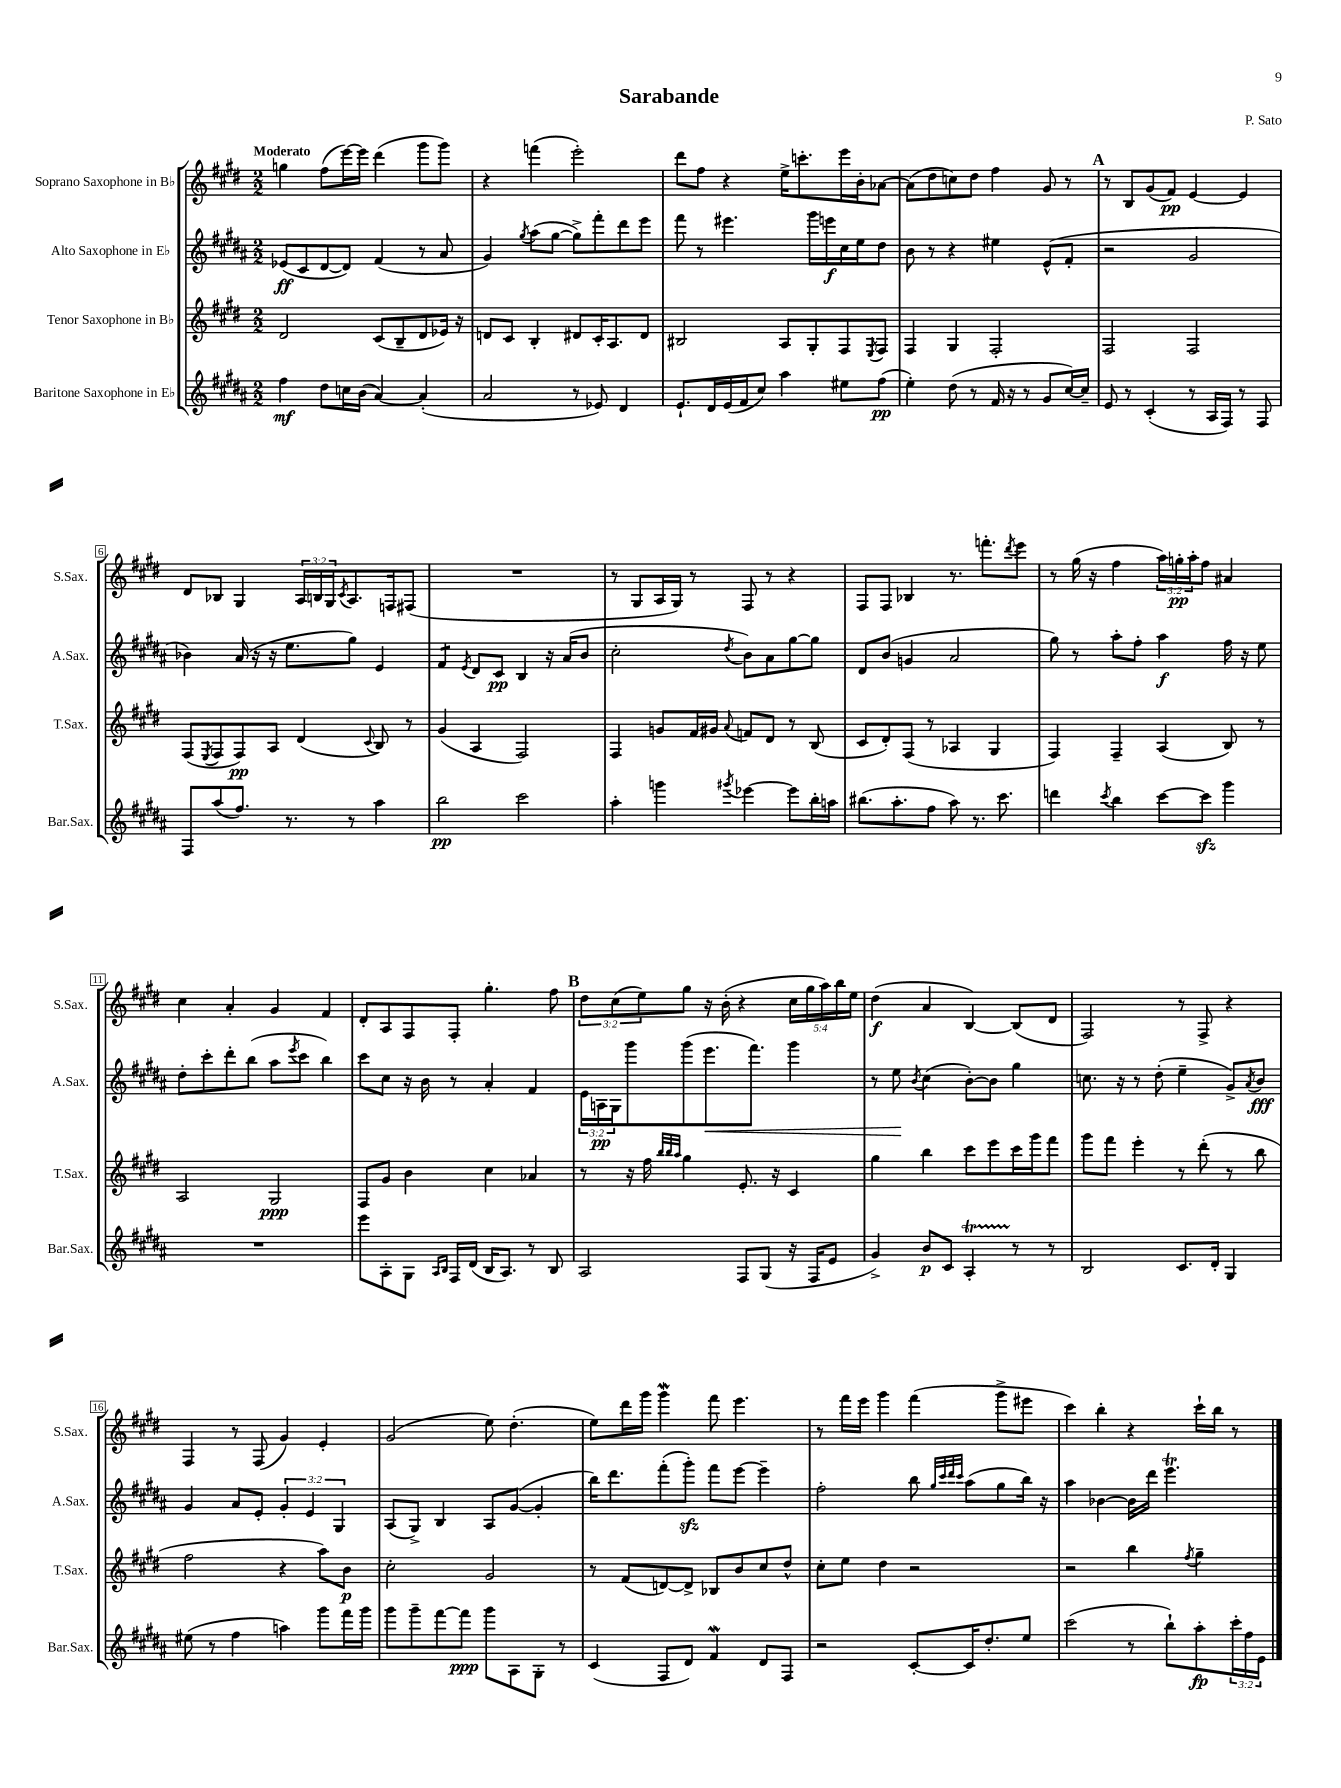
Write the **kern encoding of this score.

**kern	**kern	**kern	**kern
*staff4	*staff3	*staff2	*staff1
*clefG2	*clefG2	*clefG2	*clefG2
*k[f#c#g#d#a#]	*k[f#c#g#d#]	*k[f#c#g#d#a#]	*k[f#c#g#d#]
*M2/2	*M2/2	*M2/2	*M2/2
4ff#	2d#	(8e-	4gg
.	.	8c#	.
8dd#	.	[8d#	(8ff#
16cc	.	8d#])	[16eee)
(16b	.	.	16eee]
[4a#)	(8c#	(4f#	(4ddd#
.	8B~	.	.
(4a#']	8d#	8r	8ggg#
.	16e-)	8a#	8ggg#)
.	16r	.	.
=	=	=	=
2a#	8d	4g#)	4r
.	8c#	.	.
.	.	8qgg#	.
.	4B'	(8aa#	(4fff
.	.	[8gg#	.
8r	8d#	8gg#^])	2eee')
8e-)	16c#'	8fff#'	.
.	8.A	.	.
4d#	.	8ddd#	.
.	8d#	8eee	.
=	=	=	=
8.e`	2B#	8fff#	8ddd#
.	.	8r	8ff#
16d#	.	.	.
(16e	.	4.eee#	4r
16f#	.	.	.
8cc#)	.	.	.
4aa#	8A	.	16ee^
.	.	.	8.ccc'
.	8G#'	16ggg#	.
.	.	16eee	.
8ee#	8F#	16cc#	16eee
.	.	16ee	16b'
.	8qE	.	.
(8ff#	8F#	8dd#	[8a-
=	=	=	=
4ee')	4F#	8b	(8a-]
.	.	8r	8dd#
(8dd#	4G#	4r	8cc)
8r	.	.	8dd#
16f#	2F#'	4ee#	4ff#
16r	.	.	.
8r	.	.	.
8g#	.	(8e^^	8g#
[16cc#)	.	8f#'	8r
16cc#~]	.	.	.
=	=	=	=
8e	2F#	2r	8r
8r	.	.	8B
(4c#'	.	.	(8g#
.	.	.	8f#)
8r	2F#	2g#	[4e
16A#	.	.	.
16F#)	.	.	.
8r	.	.	4e]
8F#	.	.	.
=	=	=	=
8F#	(8F#	4b-)	8d#
.	8qE	.	.
(8aa#	8F#	.	8B-
8.ff#)	8F#)	(16a#	4G#
.	.	16r	.
.	8A	16r	.
8.r	.	8.ee	.
.	(4d#	.	24A
.	.	.	24B
.	.	.	24G#
.	.	.	8qc#
8r	.	8gg#)	8.A
.	8qqc#	.	.
4aa#	8B)	4e	.
.	.	.	16F
.	8r	.	(8F#
=	=	=	=
2bb	(4g#	4f#	1r
.	.	8qe	.
.	4A	8d#	.
.	.	8c#	.
2ccc#	2F#)	4B	.
.	.	16r	.
.	.	(16a#	.
.	.	8b	.
=	=	=	=
4aa#'	4F#	2cc#'	8r
.	.	.	8G#
4ggg	8g	.	16A
.	.	.	16G#)
.	16f#	.	8r
.	16g#	.	.
8qggg#	8qqa	8qdd#	.
[4eee-	8f	8b)	8F#
.	8d#	8a#	8r
8eee-]	8r	[8gg#	4r
16bb'	(8B	8gg#]	.
16aa	.	.	.
=	=	=	=
(8.bb#	8c#	8d#	8F#
.	8d#')	(8b	8F#
8.aa#'	.	.	.
.	(8F#	4g	4B-
8ff#	8r	.	.
8aa#)	4A-	2a#	8.r
8.r	.	.	.
.	.	.	8.fff'
.	4G#	.	.
8.ccc#	.	.	.
.	.	.	8qddd#
.	.	.	8eee
=	=	=	=
4ddd	4F#)	8gg#)	8r
.	.	8r	(16gg#
.	.	.	16r
8qccc#	.	.	.
4bb	4F#~	8aa#'	4ff#
.	.	8ff#'	.
[8ccc#	(4A	4aa#	24aa)
.	.	.	24gg'
.	.	.	24aa'
8ccc#]	.	.	8ff#
4ggg#	8B)	16ff#	4a#
.	.	16r	.
.	8r	8ee	.
=	=	=	=
1r	2A	8dd#'	4cc#
.	.	8ccc#'	.
.	.	8ddd#'	4a'
.	.	(8bb	.
.	2G#	8aa#	4g#
.	.	8qeee	.
.	.	8ccc#	.
.	.	4bb)	4f#
=	=	=	=
8eee	8F#	8ccc#	8d#'
8A#'	8g#	8cc#	8A
8G#	4b	16r	8F#
.	.	16b	.
16qqA#	.	.	.
16qqB	.	.	.
16F#	.	8r	8F#'
(16d#	.	.	.
16B	4cc#	4a#'	4.gg#'
8.A#)	.	.	.
8r	4a-	4f#	.
8B	.	.	8ff#
=	=	=	=
2A#	8r	24e	12dd#
.	.	24A	.
.	.	24G#	(12cc#
.	16r	8ggg#	.
.	.	.	12ee)
.	16ff#	.	.
.	32qqbb	.	.
.	32qqbb	.	.
.	32qqaa	.	.
.	4gg#	(8ggg#	8gg#
.	.	8.eee	16r
.	.	.	(16b'
8F#	8.e'	.	4r
.	.	8.fff#)	.
(8G#	.	.	.
.	16r	.	.
16r	4c#	4ggg#	20cc#
.	.	.	20gg#
16F#	.	.	.
.	.	.	20aa)
8e	.	.	.
.	.	.	20bb
.	.	.	20ee
=	=	=	=
4g#^)	4gg#	8r	(4dd#
.	.	8ee	.
.	.	8qb	.
8b	4bb	(4cc#	4a
8c#	.	.	.
4A#'	8ccc#	[8b')	[4B)
.	8eee	8b]	.
8r	16ccc#	4gg#	(8B]
.	16ggg#	.	.
8r	8fff#	.	8d#
=	=	=	=
2B	8ggg#	8.cc	2F#)
.	8fff#	.	.
.	.	16r	.
.	4eee'	8r	.
.	.	(8dd#'	.
8.c#	8r	4ee~	8r
.	(8ddd#'	.	8F#^
16d#'	.	.	.
4G#	8r	8g#^)	4r
.	.	8qa#	.
.	8bb	8b	.
=	=	=	=
(8ee#	2ff#	4g#	4F#
8r	.	.	.
4ff#	.	8a#	8r
.	.	8e'	(8F#
4aa)	4r	6g#'	4g#)
.	.	6e	.
8ggg#	8aa)	.	4e'
.	.	6G#	.
16fff#	8b	.	.
16ggg#	.	.	.
=	=	=	=
8ggg#	2cc#'	(8A#	(2g#
8ggg#~	.	8G#^)	.
[8fff#	.	4B	.
8fff#]	.	.	.
8ggg#	2g#	8A#	8ee)
8A#	.	([8g#	(4.dd#'
8G#'	.	4g#']	.
8r	.	.	.
=	=	=	=
(4c#	8r	16bb)	8ee)
.	.	8.ddd#	.
.	(8f#	.	16ddd#
.	.	.	16ggg#
8F#	[8d)	(8fff#'	4ggg#
8d#)	8d^]	8ggg#')	.
4f#	8B-	8fff#	8fff#
.	8b	[8eee	4.eee
8d#	8cc#	4eee~]	.
8F#	8dd#^^	.	.
=	=	=	=
2r	8cc#'	2ff#'	8r
.	8ee	.	16fff#
.	.	.	16eee
.	4dd#	.	4ggg#
[8c#'	2r	8bb	(4fff#
.	.	32qqgg#	.
.	.	32qqccc#	.
.	.	32qqddd#	.
.	.	32qqccc#	.
16c#]	.	(8aa#	.
8.dd#'	.	.	.
.	.	8gg#	8ggg#^
8ee	.	16bb)	8eee#
.	.	16r	.
=	=	=	=
(2ccc#	2r	4aa#	4ccc#)
.	.	[4b-	4bb'
8r	4bb	16b-]	4r
.	.	16ddd#	.
8bb`)	.	4.eee	.
.	8qff#	.	.
8aa#'	4gg#~	.	16ccc#`
.	.	.	16bb
24ccc#'	.	.	8r
24ff#	.	.	.
24e	.	.	.
==	==	==	==
*-	*-	*-	*-
